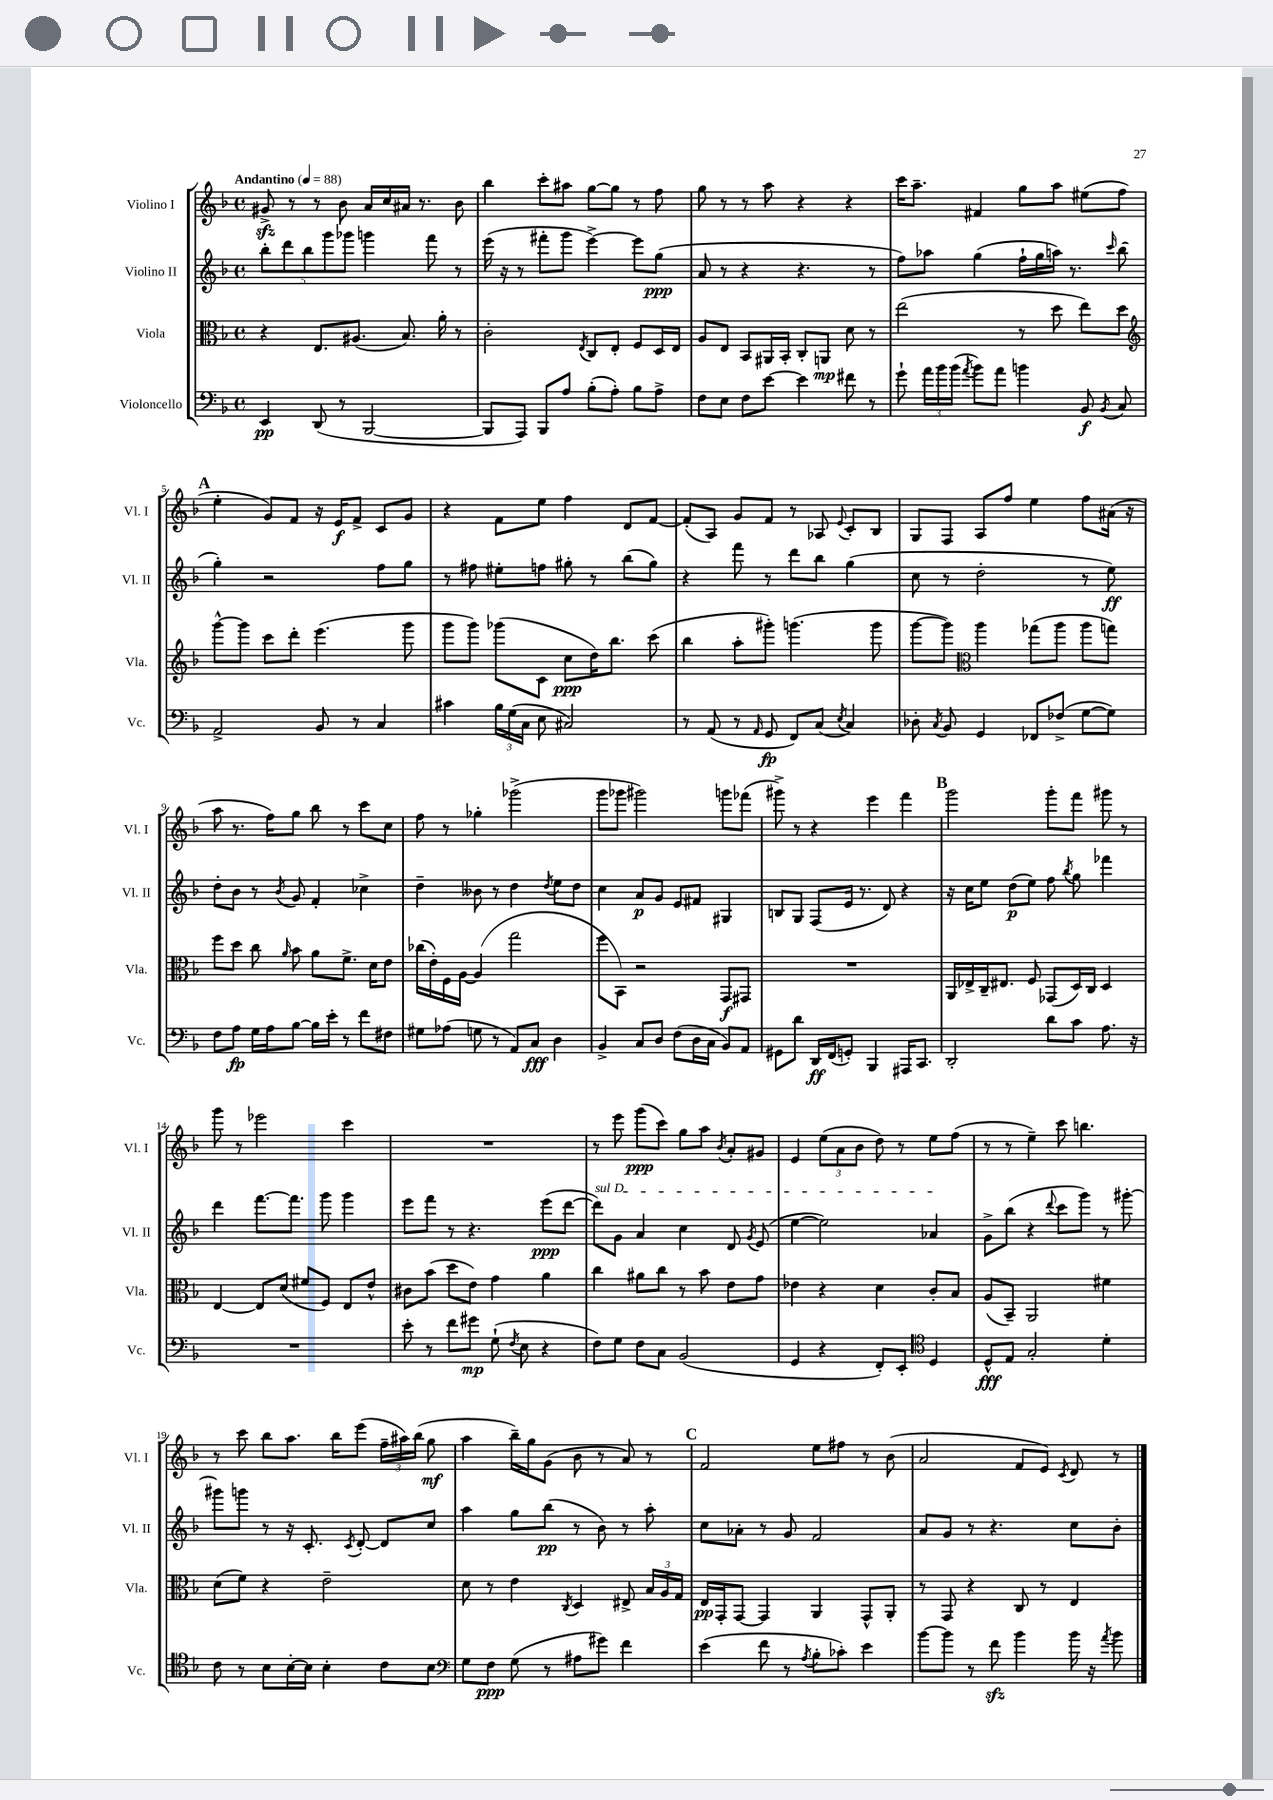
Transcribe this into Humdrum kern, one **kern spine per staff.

**kern	**kern	**kern	**kern
*staff4	*staff3	*staff2	*staff1
*clefF4	*clefC3	*clefG2	*clefG2
*k[b-]	*k[b-]	*k[b-]	*k[b-]
*M4/4	*M4/4	*M4/4	*M4/4
*met(c)	*met(c)	*met(c)	*met(c)
*MM88	*MM88	*MM88	*MM88
4EE/	4r	10bb-'\L	8g#^/
.	.	10ddd\	.
.	.	.	8r
.	.	10bb-\	.
(8DD/	8.E/L	.	8r
.	.	10ggg\	.
8r	.	.	8b-\
.	.	10ggg-\J	.
.	(8.A#/J	.	.
[2BBB-/	.	4ggg\	16a/LL
.	.	.	16cc/
.	8.B-/)	.	16a#/JJ
.	.	.	8.r
.	.	8fff\	.
.	16a'\	.	.
.	8r	8r	8b-\
=	=	=	=
8BBB-/]L	2c'\	(16eee\	4bb-\
.	.	16r	.
8AAA/J)	.	8r	.
8BBB-/L	.	8fff#'\L	8ccc'\L
8A/J	.	8ggg\J	8aa#\J
.	8qE/	.	.
(8B-'\L	8C/L	[4eee^\)	[8gg\L
8A'\J)	8E'/J	.	8gg\]J
8B-\L	8F/L	8eee\]L	8r
8A^\J	16D/L	(8gg\J	8ff\
.	16E/JJ	.	.
=	=	=	=
8F\L	8A/L	8a/	8gg\
8E\J	8E/J	8r	8r
8F\L	8BB-/L	4r	8r
[8e\J	16AA#/L	.	8aa\
.	16BB-'/JJ	.	.
4e\]	8C'/L	4.r	4r
.	8AA/J	.	.
8f#\	8d\	.	4r
8r	8r	8r	.
=	=	=	=
8g`\	(2ee\	8ff\L)	16ccc\LK
.	.	.	8.aa~\J
24a\LL	.	8aa-\J	.
24b-\	.	.	.
(24b-\JJ	.	.	.
8qa/	.	.	.
8b-\L)	.	(4gg\	4f#/
8a\J	.	.	.
4b\	8r	16ff`\LL	8gg\L
.	.	16gg\	.
.	8dd\	16aa\JJ)	8aa\J
.	.	8.r	.
8BB-/	8ee\L)	.	(8ee#\L
8qBB-/	.	16qqccc/	.
8C/	8dd\J	(8bb-\	8ff\J
=	=	=	=
*	*clefG2	*	*
2AA^/	[8ggg^^\L	4gg'\)	4ee'\
.	8ggg\]J	.	.
.	8ccc\L	2r	8g/L)
.	8ddd'\J	.	8f/J
8BB-/	(4.eee\	.	16r
.	.	.	16e/LK
8r	.	.	8f^/J
4C/	.	8ff\L	8c/L
.	8ggg\	8gg\J	8g/J
=	=	=	=
4c#\	8ggg\L	8r	4r
.	8ggg\J)	8ff#\	.
24B-\LL	(8ggg-\L	8ee#'\L	8f\L
(24G\	.	.	.
24C\JJ	.	.	.
8E\	8c\J	8ff\J	8ee\J
2C#/)	8cc\L	8gg#'\	4ff\
.	16dd\K)	8r	.
.	8.bb-\J	.	.
.	.	(8bb-\L	8d/L
.	(8ccc\	8gg#\J)	[8f/J
=	=	=	=
8r	4bb-\	4r	(8f'/]L
(8AA/	.	.	8A/J)
8r	8aa'\L	8fff\	8g/L
16qqAA/	.	.	.
8GG/	8ggg#'\J)	8r	8f/J
8FF/L)	(4.ggg\	8ddd\L	8r
(8C/J	.	8bb-\J	8A-/
8qE/	.	.	8qqe/
4C/)	.	(4gg\	8c'/L
.	8ggg\	.	8B-/J
=	=	=	=
8D-'\	[8ggg\L	8cc\	8G/L
8qC/	.	.	.
8BB-/	8ggg\]J)	8r	8F/J
*	*clefC3	*	*
4GG/	4aa\	2dd'\	8A/L
.	.	.	8ff/J
8FF-/L	(8gg-\L	.	4ee\
(8F-^/J	8aa\J	.	.
[8G\L	8aa\L	8r	8ff\L
8G\]J)	8gg\J)	8ee\)	(16a#\Jk
.	.	.	16r
=	=	=	=
8F\L	8ff\L	8dd'\L	8aa\
8A\J	8dd\J	8b-\J	8.r
16G\LL	8cc\	8r	.
16A\J	.	.	16ff\LK)
.	16qqa/	8qb-/	.
[8B-\J	8b-\	8g/	8gg\J
16B-\]LL	8a\L	4f'/	8bb-\
16e'\JJ	.	.	.
8r	8.f^\J	.	8r
8f\L	.	4cc-^\	8ccc\L
.	16d\LK	.	.
8F#\J	8e\J	.	8cc\J
=	=	=	=
8G#\L	(16cc-\LL	4dd~\	8ff\
.	16e'\)	.	.
(8A-\J	16F\	.	8r
.	[16A\JJ	.	.
8G\	(4A/]	8b--\	4gg-'\
8r	.	8r	.
8AA/L)	2gg\	4dd\	(2ggg-^\
8C/J	.	.	.
.	.	8qdd/	.
4D\	.	8ee\L	.
.	.	8dd\J	.
=	=	=	=
4BB-^/	8ff\L	4cc\	8ggg\L
.	8BB-\J)	.	8ggg-\J
8C/L	2r	8a/L	2ggg#\)
8D/J	.	8g/J	.
(8F\L	.	8e/L	.
16D\L	.	8f#/J	.
16C\JJ	.	.	.
8BB-/L)	8GG/L	4G#/	8ggg\L
8AA/J	8GG#/J	.	(8fff-\J
=	=	=	=
8GG#\L	1r	8B/L	8ggg#^\)
8d\J	.	8G/J	8r
16DD/LL	.	(8F/L	4r
(16FF/J	.	.	.
8GG'/J)	.	16e/Jk	.
.	.	8.r	.
4BBB-/	.	.	4eee\
.	.	8d/)	.
16AAA#/LK	.	4r	4fff\
8.CC/J	.	.	.
=	=	=	=
2DD'/	16AA/LL	16r	2ggg\
.	16E-^/	16cc\LK	.
.	16C~/J	8ee\J	.
.	8.E#/J	.	.
.	.	(8dd\L	.
.	8F/	8ee\J)	.
8d\L	(8GG-/L	8ff\	8ggg'\L
.	.	8qbb-/	.
8c\J	16D/L)	8gg\	8fff\J
.	16C/JJ	.	.
8.A\	4D/	4fff-\	8ggg#\
.	.	.	8r
16r	.	.	.
=	=	=	=
1r	[4E/	4ddd\	8ggg\
.	.	.	8r
.	8E/]L	[8.fff\L	2eee-\
.	(8d/J	.	.
.	.	8.fff\]J	.
.	8f#/L	.	.
.	8F/J)	8ggg\	.
.	8E/L	4ggg\	4ccc\
.	8e^^/J	.	.
=	=	=	=
8e'\	8c#\L	8eee\L	1r
8r	(8b-\J	8fff\J	.
8f\L	8dd\L	8r	.
8g#\J	8e\J)	4.r	.
(8G`\	4g\	.	.
8qF/	.	.	.
8E\	.	.	.
4r	4a\	(8eee\L	.
.	.	[8ddd\J	.
=	=	=	=
8F\L)	4cc\	8ddd\]L)	8r
8G\J	.	8g\J	8eee\
8F\L	8a#\L	4a/	(8ggg\L
8C\J	8cc\J	.	8ccc\J)
(2BB-/	8r	4cc\	8gg\L
.	8b-\	.	8aa\J
.	.	.	8qb-/
.	8e\L	8d/	8a'/L
.	.	8qg/	.
.	8g\J	(8e/	8g#/J
=	=	=	=
4GG/	4e-\	[4ee\	4e/
4r	4r	2ee\])	(12ee\L
.	.	.	12a\
.	.	.	12b-\J
8FF'/L)	4d\	.	8dd\)
8EE'/J	.	.	8r
*clefC4	*	*	*
4D/	8c'/L	4a-/	8ee\L
.	8B-/J	.	(8ff\J
=	=	=	=
8D^^/L	(8A/L	8g^\L	8r
8E/J	8BB-~/J)	(8bb-\J	8r
2G'/	2AA/	4r	4ee~\)
.	.	8qqddd/	.
.	.	8ccc\L	8ccc\
.	.	8ggg\J)	4.bb\
4d'\	4f#\	8r	.
.	.	[8ggg#'\	.
=	=	=	=
8c\	(8d\L	8ggg#\]L	8r
8r	8f\J)	8ggg\J	8ccc\
8B-\L	4r	8r	8bb-\L
[16B-'\L	.	16r	8.aa\J
16B-\]JJ	.	8.c'/	.
4B-'\	2e~\	.	.
.	.	.	16bb-\LK
.	.	8qc/	.
.	.	[8d'/	(8eee\J
8c\L	.	8d/]L	24ff~\LL
.	.	.	24aa#\)
.	.	.	(24bb-\JJ
8B-\J	.	8cc/J	8gg\
=	=	=	=
*clefF4	*	*	*
8G\L	8d\	4aa\	4aa\
8F\J	8r	.	.
(8G\	4e\	8gg\L	16bb-~\LL)
.	.	.	16gg\J
8r	.	(8bb-\J	(8g\J
.	8qC/	.	.
8A#\L	4D/	8r	8b-\
8g#\J)	.	8b-\)	8r
4f\	8E#^/	8r	8a/)
.	24B-/LL	8aa'\	8r
.	24A/	.	.
.	24G/JJ	.	.
=	=	=	=
(4e\	16E/LL	8cc\L	2f/
.	16GG'/J	.	.
.	[8GG/J	8a-'\J	.
8f\	4GG/]	8r	.
8r	.	8g/	.
8qA/	.	.	.
8B-'\L	4AA/	2f/	8ee\L
8c-'\J)	.	.	8ff#\J
4e\	8GG^^/L	.	8r
.	8AA'/J	.	(8b-\
=	=	=	=
[8b-\L	8r	8a/L	2a/
8b-\]J	8GG/	8g/J	.
8r	4r	8r	.
8f\	.	4.r	.
4b-\	8C/	.	8f/L
.	8r	.	8e/J)
.	.	.	8qc/
16b-\	4E/	8cc\L	8d/
16r	.	.	.
8qa/	.	.	.
8b-\	.	8b-'\J	8r
==	==	==	==
*-	*-	*-	*-
